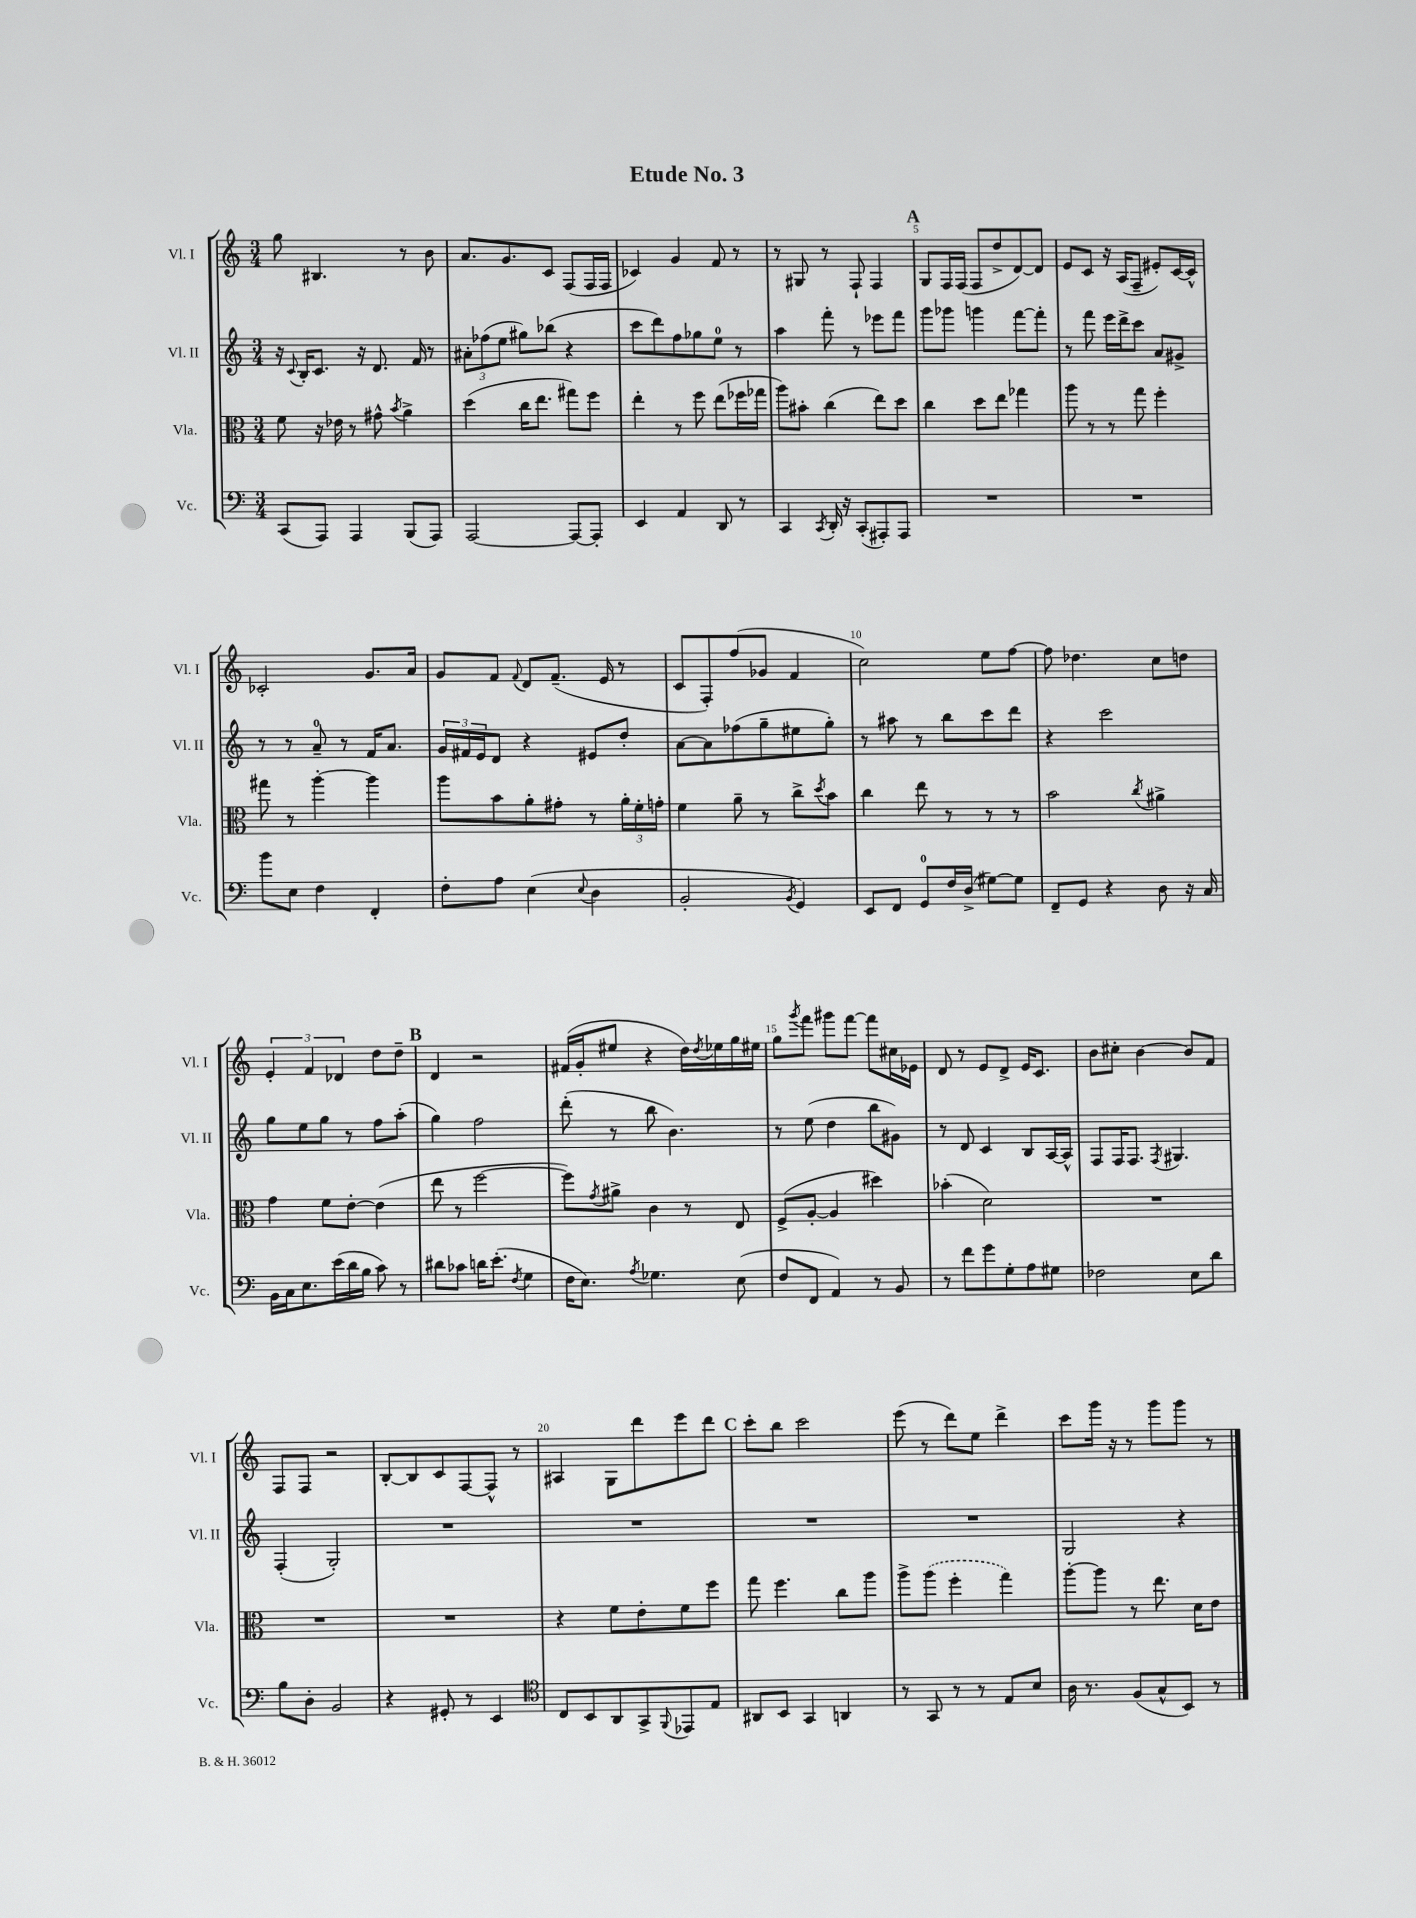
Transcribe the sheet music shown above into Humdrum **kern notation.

**kern	**kern	**kern	**kern
*staff4	*staff3	*staff2	*staff1
*clefF4	*clefC3	*clefG2	*clefG2
*k[]	*k[]	*k[]	*k[]
*M3/4	*M3/4	*M3/4	*M3/4
(8CC/L	8f\	16r	8gg\
.	.	8qqc/	.
.	.	16B'/LK	.
8AAA/J)	16r	8.c/J	4.B#/
.	16e-\	.	.
4AAA/	8r	.	.
.	.	16r	.
.	8g#^^\	8.d/	.
.	8qb/	.	.
(8BBB/L	4a^\	.	8r
.	.	16f/	.
8AAA/J)	.	8r	8b\
=	=	=	=
[2AAA/	(4dd\	12a#'\L	8.a/L
.	.	(12ff-\	.
.	.	12ee\J	.
.	.	.	8.g/
.	16cc\LK	8gg#\L)	.
.	8.ee\J	.	.
.	.	(8bb-\J	8c/J
8AAA/_L	8gg#\L)	4r	(8F/L
8AAA'/]J	8ff\J	.	16F/L
.	.	.	16F/JJ
=	=	=	=
4EE/	4ee'\	8ccc\L	4c-/)
.	.	8ddd\)	.
4AA/	8r	8ff\	4g/
.	8ff\	8gg-\	.
8DD/	(8ee\L	8ee\J	8f/
8r	16ff-\L	8r	8r
.	16gg-\JJ	.	.
=	=	=	=
4CC/	8aa\L)	4aa\	8r
.	8b#'\J	.	8G#/
8qCC/	.	.	.
16DD'/	(4cc\	8fff'\	8r
16r	.	.	.
(8CC'/L	.	8r	8F`/
8AAA#'/)	8ee\L)	8eee-\L	4F/
8AAA#/J	8dd\J	8fff\J	.
=	=	=	=
2.r	4cc\	8ggg\L	8G/L
.	.	8ggg-\J	16F/L
.	.	.	(16F/JJ
.	8dd\L	4ggg\	8F/L
.	8ee\J	.	8dd^/
.	4gg-\	[8fff\L	[8d/)
.	.	8fff'\]J	8d/]J
=	=	=	=
2.r	8aa\	8r	8e/L
.	8r	8fff\	8c/J
.	8r	16eee\LL	16r
.	.	16ddd^\J	(16A/LK
.	8gg\	8ccc\J	8F~/J
.	4ff'\	8a/L	8e#'/L)
.	.	8g#^/J	[16c/L
.	.	.	16c^^/]JJ
=	=	=	=
8b\L	8gg#\	8r	2c-'/
8E\J	8r	8r	.
4F\	[4aa'\	8a~/	.
.	.	8r	.
4FF'/	4aa\]	16f/LK	8.g/L
.	.	8.a/J	.
.	.	.	16a/Jk
=	=	=	=
8F'\L	8aa\L	24g/LL	8g/L
.	.	24f#/	.
.	.	24e/J	.
8A\J	8b\	8d/J	8f/J
.	.	.	8qqf/
(4E\	8a'\	4r	8d/L
.	8g#'\J	.	(8.f~/J
8qqE/	.	.	.
4D\	8r	8e#/L	.
.	.	.	16e/
.	24a'\LL	8dd'/J	8r
.	24f'\	.	.
.	24g'\JJ	.	.
=	=	=	=
2BB'/	4f\	[8a\L	8c/L
.	.	8a\]	8F'/)
.	8a~\	(8ff-\	(8ff/
.	8r	8gg~\	8g-/J
8qBB/	.	.	.
4GG/)	8cc^\L	8ee#\	4f/
.	8qdd/	.	.
.	8b\J	8gg'\J)	.
=	=	=	=
8EE/L	4cc\	8r	2cc\)
8FF/J	.	8aa#\	.
8GG/L	8ee\	8r	.
16F/L	8r	8bb\L	.
(16D^/JJ	.	.	.
[8G#\L)	8r	8ccc\	8ee\L
8G#\]J	8r	8ddd\J	[8ff\J
=	=	=	=
8FF~/L	2b\	4r	8ff\]
8GG/J	.	.	4.dd-\
4r	.	2ccc\	.
.	8qcc/	.	.
8D\	4a#^\	.	8cc\L
16r	.	.	8dd\J
16C/	.	.	.
=	=	=	=
16BB\LL	4g\	8gg\L	6e'/
16C\J	.	.	.
8.E\	.	8ee\	.
.	.	.	6f/
.	8f\L	8gg\J	.
(16e\L	.	.	.
.	.	.	6d-/
16d\	[8e'\J	8r	.
16B\JJ	.	.	.
8c\)	(4e\]	8ff\L	8dd\L
8r	.	(8aa'\J	8dd~\J
=	=	=	=
8d#\L	8ee\	4gg\)	4d/
8c-\J	8r	.	.
16d\LK	[2ff\	2ff\	2r
(8.e'\J	.	.	.
8qF/	.	.	.
4G\	.	.	.
=	=	=	=
16F\LK	8ff\]L)	(8ddd'\	(16f#/LL
8.E\J)	.	.	16g'/J
.	8qg/	.	.
.	8a#^\J	8r	8ee#/J
8qA/	.	.	.
4.G-\	4c\	8bb\	4r
.	.	4.b\)	.
.	8r	.	16dd\LL)
.	.	.	8qdd/
.	.	.	16ee-\
(8E\	8E/	.	16gg\
.	.	.	16ee#\JJ
=	=	=	=
8F/L	(8F^/L	8r	8gg\L
.	.	.	8qggg/
8FF/J	[8A'/J	(8ee\	8fff\J
4AA/)	4A/]	4dd\	8ggg#\L
.	.	.	[8fff\J
8r	4dd#\)	8bb\L	8fff\]L
8BB/	.	8g#\J)	16cc#\L
.	.	.	16e-\JJ
=	=	=	=
8r	(4b-'\	8r	8d/
8f\L	.	8d/	8r
8g\	2d\)	4c/	8e/L
8G'\	.	.	8d^/J
8A\	.	8B/L	16e/LK
.	.	.	8.c/J
8G#\J	.	[16A/L	.
.	.	16A^^/]JJ	.
=	=	=	=
2F-\	2.r	8F/L	8b\L
.	.	16F/K	8cc#'\J
.	.	8.F/J	.
.	.	.	[4b\
.	.	8qF/	.
.	.	4.G#/	.
8E\L	.	.	8b/]L
8d\J	.	.	8f/J
=	=	=	=
8B\L	2.r	(4F'/	8F/L
8D'\J	.	.	8F/J
2BB/	.	2G'/)	2r
=	=	=	=
4r	2.r	2.r	[8B'/L
.	.	.	8B/]
8GG#'/	.	.	8c/
8r	.	.	[8F/
4EE/	.	.	8F^^/]J
.	.	.	8r
=	=	=	=
*clefC4	*	*	*
8C/L	4r	2.r	4A#/
8BB/	.	.	.
8AA/	8f\L	.	8G\L
8GG^/	8e'\	.	8ddd\
8qqFF/	.	.	.
8EE-/	8f\	.	8eee\
8E/J	8ff\J	.	8ddd\J
=	=	=	=
8AA#/L	8gg\	2.r	8ccc'\L
8BB/J	4.ff\	.	8bb\J
4GG/	.	.	2ccc\
4AA/	8cc\L	.	.
.	8aa\J	.	.
=	=	=	=
8r	8aa^\L	2.r	(8eee\
8GG/	(8aa\J	.	8r
8r	4ff'\	.	8ddd\L)
8r	.	.	8ee\J
8E/L	4gg\)	.	4ddd^\
8B/J	.	.	.
=	=	=	=
16A\	[8aa'\L	2G/	8ccc\L
8.r	.	.	.
.	8aa\]J	.	16ggg\Jk
.	.	.	16r
(8F/L	8r	.	8r
8G^^/	8.ee\	.	8ggg\L
8BB/J)	.	4r	8ggg\J
.	16d\LK	.	.
8r	8e\J	.	8r
==	==	==	==
*-	*-	*-	*-
